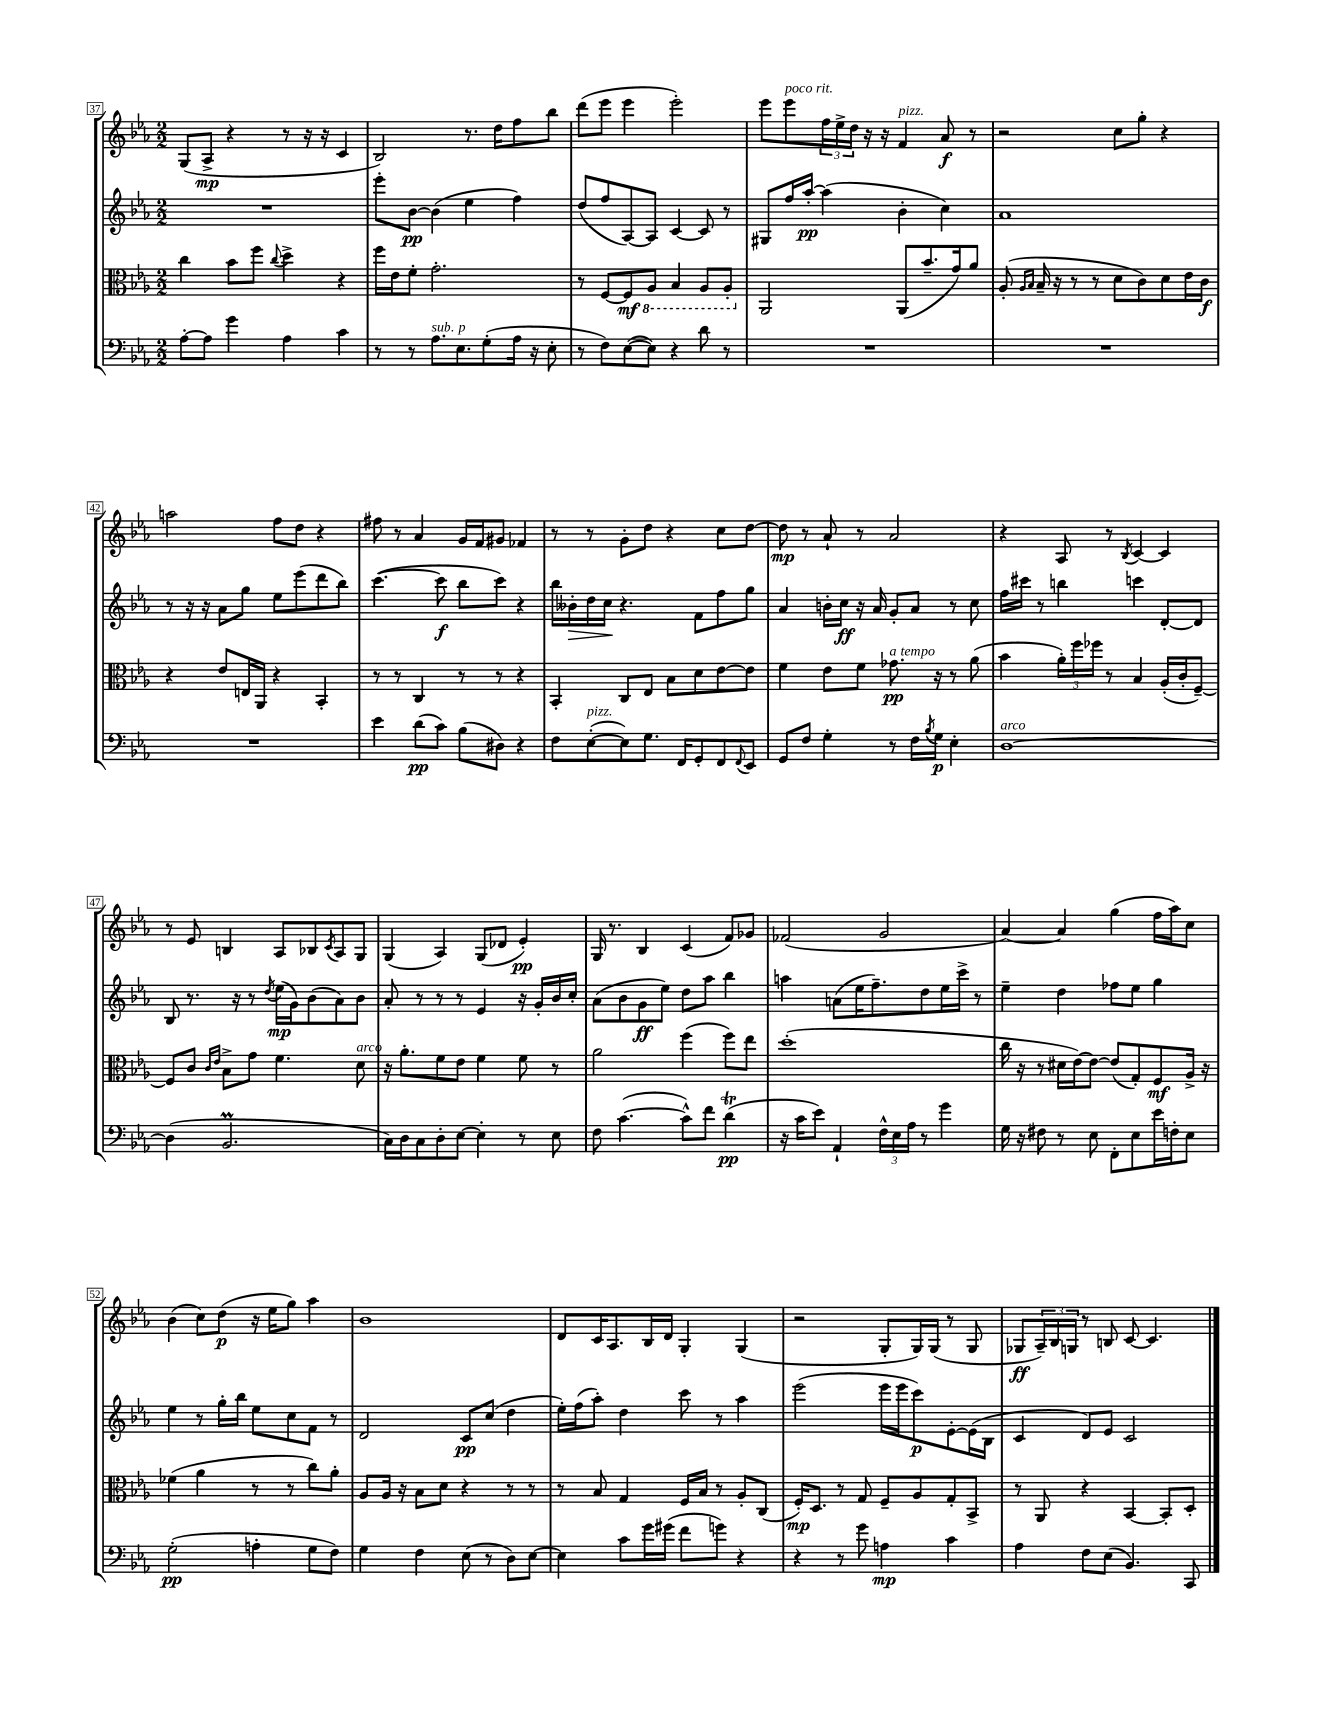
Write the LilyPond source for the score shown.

<<
\new StaffGroup <<
\new Staff = "s0" {
    \clef treble \key ees \major \numericTimeSignature \time 2/2
    g8( aes8->\mp r4 r8 r16 r16 c'4 |
    bes2) r8. d''16 f''8 bes''8 |
    d'''8( ees'''8 ees'''4 ees'''2-.) |
    ees'''8 ees'''8^\markup { \italic "poco rit." } \tuplet 3/2 { f''16 ees''16-> d''16 } r16 r16 f'4^\markup { \italic "pizz." } aes'8\f r8 |
    r2 c''8 g''8-. r4 |
    a''2 f''8 d''8 r4 |
    fis''8 r8 aes'4 g'16 f'16 gis'8 fes'4 |
    r8 r8 g'8-. d''8 r4 c''8 d''8~ |
    d''8\mp r8 aes'8-! r8 aes'2 |
    r4 aes8 r8 \acciaccatura { bes8 } c'4~ c'4 |
    r8 ees'8 b4 aes8 bes8 \acciaccatura { c'8 } aes8 g8 |
    g4( aes4) g8( des'8 ees'4-.\pp) |
    g16 r8. bes4 c'4( f'8) ges'8 |
    fes'2( g'2 |
    aes'4~) aes'4 g''4( f''16 aes''16) c''8 |
    bes'4( c''8) d''8\p( r16 ees''16 g''8) aes''4 |
    bes'1 |
    d'8 c'16 aes8. bes16 d'16 g4-. g4( |
    r2 g8-. g16) g16( r8 g8 |
    ges8\ff \tuplet 3/2 { aes16--) bes16 g16 } r8 b8 c'8~ c'4. \bar "|." |
}
\new Staff = "s1" {
    \clef treble \key ees \major \numericTimeSignature \time 2/2
    R1 |
    ees'''8-. bes'8~\pp bes'4( ees''4 f''4) |
    d''8( f''8 aes8~) aes8 c'4~ c'8 r8 |
    gis8 f''16 aes''16~-.\pp aes''4( bes'4-. c''4) |
    aes'1 |
    r8 r16 r16 aes'8 g''8 ees''8 ees'''8( d'''8 bes''8) |
    c'''4.~( c'''8\f bes''8 c'''8) r4 |
    bes''16 beses'16-.\> d''16 c''16\! r4. f'8 f''8 g''8 |
    aes'4 b'16-. c''16\ff r16 aes'16 g'8-. aes'8 r8 c''8 |
    f''16 cis'''16 r8 b''4 c'''4 d'8~-. d'8 |
    bes8 r8. r16 r8 \acciaccatura { d''8 } ees''16\mp( g'16) bes'8( aes'8) bes'8 |
    aes'8-. r8 r8 r8 ees'4 r16 g'16-. bes'16 c''16-. |
    aes'8( bes'8 g'8\ff ees''8) d''8 aes''8 bes''4 |
    a''4 a'8( ees''16 f''8.--) d''8 ees''16 c'''16-> r8 |
    ees''4-- d''4 fes''8 ees''8 g''4 |
    ees''4 r8 g''16-. bes''16 ees''8 c''8 f'8 r8 |
    d'2 c'8\pp c''8( d''4 |
    ees''16-.) f''16( aes''8-.) d''4 c'''8 r8 aes''4 |
    ees'''2( ees'''16 ees'''16 c'''8\p) ees'8~-. ees'16( bes16 |
    c'4 d'8) ees'8 c'2 \bar "|." |
}
\new Staff = "s2" {
    \clef alto \key ees \major \numericTimeSignature \time 2/2
    c''4 bes'8 f''8 \appoggiatura { c''8 } d''4-> r4 |
    f''16 ees'16 f'8-. g'2.-. |
    r8 f8~ f8\mf \ottava #-1 aes,8 bes,4 aes,8 aes,8-. \ottava #0 |
    aes,2 aes,8( bes'8.-- g'16) aes'8 |
    aes8-.( \grace { aes16 bes16 } bes16-- r16 r8 r8 d'8 c'8) d'8 ees'16 c'16\f |
    r4 ees'8 e16 aes,16 r4 bes,4-. |
    r8 r8 c4 r8 r8 r4 |
    bes,4-. c8 ees8 bes8 d'8 ees'8~ ees'8 |
    f'4 ees'8 f'8 ges'8.\pp^\markup { \italic "a tempo" } r16 r8 aes'8( |
    bes'4 \tuplet 3/2 { aes'16-.) f''16 fes''16 } r8 bes4 aes16-.( c'16-. f8~--) |
    f8 c'8 \grace { c'16 ees'16 } bes8-> g'8 f'4. d'8^\markup { \italic "arco" } |
    r16 aes'8.-. f'8 ees'8 f'4 f'8 r8 |
    aes'2 f''4( f''8) ees''8 |
    d''1-.( |
    c''16 r16 r8 dis'16 ees'16~) ees'8~ ees'8( g8-.) f8\mf aes16-> r16 |
    fes'4( aes'4 r8 r8 c''8) aes'8-. |
    aes8 aes16 r16 bes8 d'8 r4 r8 r8 |
    r8 bes8 g4 f16 bes16 r8 aes8-. c8( |
    f16-.\mp) d8. r8 g8 f8-- aes8 g8-. bes,8-> |
    r8 aes,8 r4 bes,4~ bes,8-. d8-. \bar "|." |
}
\new Staff = "s3" {
    \clef bass \key ees \major \numericTimeSignature \time 2/2
    aes8~-. aes8 g'4 aes4 c'4 |
    r8 r8 aes8.^\markup { \italic "sub. p" } ees8. g8-.( aes16 r16 ees8-. |
    r8 f8) ees8~( ees8) r4 d'8 r8 |
    R1 |
    R1 |
    R1 |
    ees'4 d'8\pp( c'8) bes8( dis8) r4 |
    f8 ees8~-.^\markup { \italic "pizz." }( ees8) g8. f,16 g,8-. f,8 \appoggiatura { f,8 } ees,8 |
    g,8 f8 g4-. r8 f16 \acciaccatura { bes8 } g16\p ees4-. |
    d1~^\markup { \italic "arco" } |
    d4( bes,2.\prall |
    c16) d16 c8 d8-. ees8~ ees4-. r8 ees8 |
    f8 c'4.~( c'8-^) f'8 d'4\trill\pp( |
    r16 c'16 ees'8) aes,4-! \tuplet 3/2 { f16-^ ees16 aes16 } r8 g'4 |
    g16 r16 fis8 r8 ees8 f,8-. ees8 ees'16 f16-. ees8 |
    g2-.\pp( a4-. g8 f8) |
    g4 f4 ees8( r8 d8) ees8~ |
    ees4 c'8 g'16 gis'16( f'8 g'8) r4 |
    r4 r8 g'8 a4\mp c'4 |
    aes4 f8 ees8( bes,4.) c,8 \bar "|." |
}
>>
>>
\layout { \context { \Score currentBarNumber = #37 \override BarNumber.stencil = #(make-stencil-boxer 0.1 0.3 ly:text-interface::print) } }
